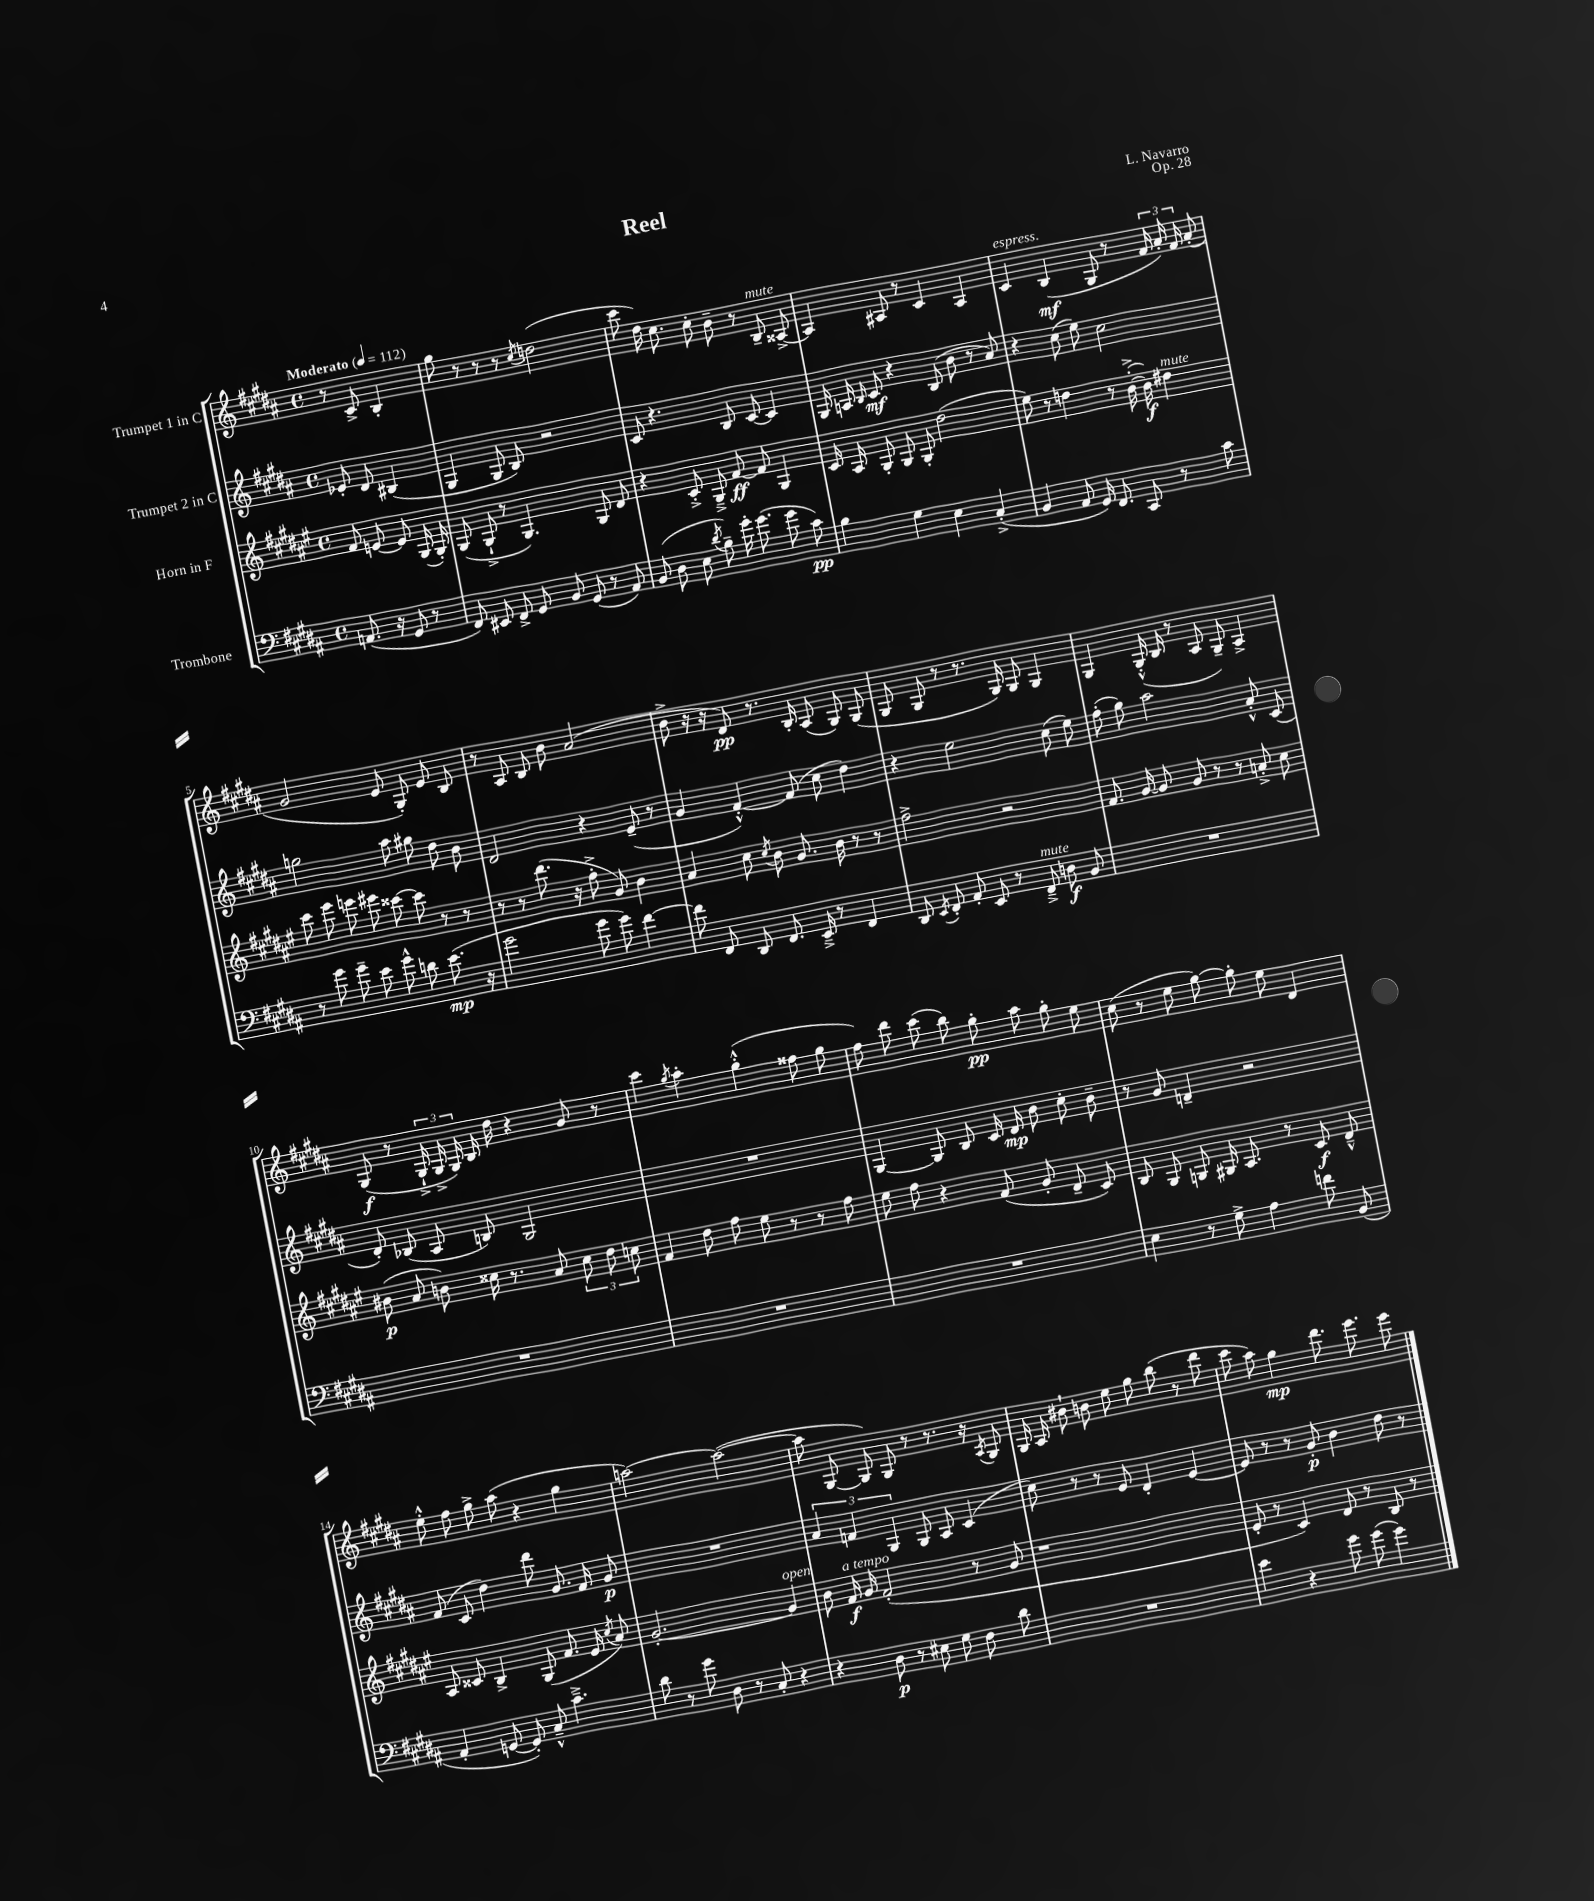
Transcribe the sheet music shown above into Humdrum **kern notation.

**kern	**dynam	**kern	**dynam	**kern	**dynam	**kern	**dynam
*part4	*part4	*part3	*part3	*part2	*part2	*part1	*part1
*staff4	*staff4	*staff3	*staff3	*staff2	*staff2	*staff1	*staff1
*I"Trombone	*	*I"Horn in F	*	*I"Trumpet 2 in C	*	*I"Trumpet 1 in C	*
*clefF4	*	*clefG2	*	*clefG2	*	*clefG2	*
*k[f#c#g#d#a#]	*	*k[f#c#g#d#a#e#]	*	*k[f#c#g#d#a#]	*	*k[f#c#g#d#a#]	*
*M4/4	*	*M4/4	*	*M4/4	*	*M4/4	*
*met(c)	*	*met(c)	*	*met(c)	*	*met(c)	*
*MM112	*	*MM112	*	*MM112	*	*MM112	*
=	=	=	=	=	=	=	=
!	!	!	!	!	!	!LO:TX:a:B:t=Moderato	!
(8.AAn/	.	8f#/	.	8e-X'/	.	8r	.
.	.	[8en/	.	8d#/	.	8c#^/	.
16r	.	.	.	.	.	.	.
8GG#/	.	8e/]	.	(4B#X/	.	4B'/	.
8r	.	(16G#/	.	.	.	.	.
.	.	16G#'/)	.	.	.	.	.
=1	=1	=1	=1	=1	=1	=1	=1
8FF#/)	.	(8G#/	.	4G#/	.	8gg#\	.
8EE#X/	.	8G#`^/	.	.	.	8r	.
8FF#^/	.	8r	.	8G#/	.	8r	.
8GG#/	.	4.G#/)	.	8B/)	.	8r	.
.	.	.	.	.	.	8qcc#/	.
8BB/	.	.	.	2r	.	(2ddn\	.
(8GG#/	.	.	.	.	.	.	.
8r	.	8G#/	.	.	.	.	.
8AA#/)	.	8d#/	.	.	.	.	.
=2	=2	=2	=2	=2	=2	=2	=2
(8BB/	.	4r	.	8c#/	.	8ccc#\	.
8D#\	.	.	.	4.r	.	16dd#\)	.
.	.	.	.	.	.	8.cc#\	.
8E\	.	8c#'^/	.	.	.	.	.
8qd#/	.	.	.	.	.	.	.
8B~\)	.	8G#~^/	.	.	.	8cc#'\	.
16g#'\	.	[8f#/	ff	8B/	.	8b~\	.
(8.g#\	.	.	.	.	.	.	.
.	.	8f#/]	.	[8c#/	.	8r	.
!	!	!	!	!	!	!LO:TX:a:i:t=mute	!
8g#\	.	4G#/	.	4c#/]	.	8B~/	.
8c#\)	pp	.	.	.	.	[8A##X^/	.
=3	=3	=3	=3	=3	=3	=3	=3
4B\	.	16c#/	.	16G#/	.	4A##/]	.
.	.	16A#/	.	16An/	.	.	.
.	.	.	.	16qqB/	.	.	.
.	.	8G#'/	.	8c#/	mf	.	.
4G#\	.	8G#/	.	4r	.	8A#X/	.
.	.	8G#'/	.	.	.	8r	.
4E\	.	(2dd#\	.	(8B/	.	4c#/	.
.	.	.	.	8b\	.	.	.
(4C#'^/	.	.	.	8r	.	4A#/	.
.	.	.	.	8a#/)	.	.	.
=4	=4	=4	=4	=4	=4	=4	=4
!	!	!	!	!	!	!LO:TX:a:i:t=espress.	!
4BB/	.	8ee#\)	.	4r	.	4c#/	.
.	.	8r	.	.	.	.	.
8AA#/	.	4ddn\	.	(8cc#\	.	(4B/	mf
16GG#/)	.	.	.	8ee\)	.	.	.
8.FF#/	.	.	.	.	.	.	.
.	.	8r	.	2cc#\	.	8G#/	.
8CC#/	.	([16b'^\	.	.	.	8r	.
.	.	16b\])	f	.	.	.	.
!	!	!LO:TX:a:i:t=mute	!	!	!	!	!
8r	.	4dd#X\	.	.	.	24f#/	.
.	.	.	.	.	.	24a#'/)	.
.	.	.	.	.	.	24f#/	.
8c#\	.	.	.	.	.	(8a#'/	.
!!LO:LB:g=z
=5	=5	=5	=5	=5	=5	=5	=5
8r	.	8ccc#\	.	2ggn\	.	2g#/	.
8g#\	.	8eee#\	.	.	.	.	.
8g#~\	.	8eeen\	.	.	.	.	.
8e\	.	8eee#X\	.	.	.	.	.
8g#^^\	.	[8ccc##X\	.	8aa#\	.	8e/	.
8dn\	.	8ccc##\]	.	8gg#X\	.	8G#'/)	.
(8.e\	mp	8r	.	8dd#\	.	8e/	.
.	.	8r	.	8b\	.	8B/	.
16r	.	.	.	.	.	.	.
=6	=6	=6	=6	=6	=6	=6	=6
2g#\	.	8r	.	2d#/	.	8r	.
.	.	8r	.	.	.	8A#/	.
.	.	(8.ddd#\	.	.	.	8B/	.
.	.	.	.	.	.	8b\	.
.	.	16r	.	.	.	.	.
8g#\	.	8ff#'^\	.	4r	.	(2a#/	.
8g#\)	.	8g#/)	.	.	.	.	.
[4f#\	.	4b\	.	(8e~/	.	.	.
.	.	.	.	8r	.	.	.
=7	=7	=7	=7	=7	=7	=7	=7
8f#\]	.	4a#/	.	4g#/	.	8b^\	.
8FF#/	.	.	.	.	.	16r	.
.	.	.	.	.	.	16r	.
8DD#/	.	8cc#\	.	[4f#'^^/)	.	8d#/)	pp
.	.	8qcc#/	.	.	.	.	.
8.FF#/	.	8b\	.	.	.	8.r	.
.	.	8.g#/	.	(8f#/]	.	.	.
16EE~^/	.	.	.	.	.	16B'/	.
8r	.	.	.	8cc#\	.	(8A#/	.
.	.	16b\	.	.	.	.	.
4FF#/	.	8r	.	4dd#\)	.	8G#/)	.
.	.	8r	.	.	.	(8G#/	.
=8	=8	=8	=8	=8	=8	=8	=8
8DD#/	.	2ff#^\	.	4r	.	8G#/	.
8qEE/	.	.	.	.	.	.	.
8FF#'/	.	.	.	.	.	8G#/	.
8AA#'/	.	.	.	2ee\	.	8r	.
8EE/	.	.	.	.	.	8.r	.
8r	.	2r	.	.	.	.	.
.	.	.	.	.	.	16G#/)	.
!LO:TX:a:i:t=mute	!	!	!	!	!	!	!
8FF#~^/	.	.	.	.	.	8G#/	.
8Dn\	f	.	.	(8cc#\	.	4G#/	.
8BB/	.	.	.	8ee\)	.	.	.
=9	=9	=9	=9	=9	=9	=9	=9
1r	.	8.f#/	.	(8ff#'\	.	4G#/	.
.	.	.	.	8gg#\)	.	.	.
.	.	[16g#/	.	.	.	.	.
.	.	8g#/]	.	2aa#\	.	(16G#'^^/	.
.	.	.	.	.	.	16B/	.
.	.	8g#/	.	.	.	8r	.
.	.	8r	.	.	.	8A#/	.
.	.	8r	.	.	.	8G#~/)	.
.	.	8an'^/	.	8a#'^^/	.	4A#^/	.
.	.	8cc#\	.	(8c#/	.	.	.
!!LO:LB:g=z
=10	=10	=10	=10	=10	=10	=10	=10
1r	.	(8b#X\	p	8d#'/)	.	(8G#/	f
.	.	8a#/	.	(8B-X/	.	8r	.
.	.	8bn\)	.	8A#/	.	24G#`^/	.
.	.	.	.	.	.	24G#^/	.
.	.	.	.	.	.	24G#/)	.
.	.	16cc##X\	.	8Bn/)	.	16B/	.
.	.	8.r	.	.	.	16dd#\	.
.	.	.	.	2G#/	.	4r	.
.	.	8a#/	.	.	.	.	.
.	.	12cc##\	.	.	.	8g#/	.
.	.	12dd#\	.	.	.	.	.
.	.	.	.	.	.	8r	.
.	.	12ccn\	.	.	.	.	.
=11	=11	=11	=11	=11	=11	=11	=11
1r	.	4f#/	.	1r	.	4ccc#\	.
.	.	.	.	.	.	8qgg#/	.
.	.	8dd#\	.	.	.	4aa#'\	.
.	.	8ff#\	.	.	.	.	.
.	.	8ee#\	.	.	.	(4gg#'^^\	.
.	.	8r	.	.	.	.	.
.	.	8r	.	.	.	8ff##X\	.
.	.	8ff#\	.	.	.	8gg#\	.
=12	=12	=12	=12	=12	=12	=12	=12
1r	.	8ee#\	.	[4G#/	.	8ff#\)	.
.	.	8ff#\	.	.	.	8ddd#\	.
.	.	4r	.	8G#/]	.	(8ccc#\	.
.	.	.	.	8B/	.	8bb\)	.
.	.	(8f#/	.	16c#/	.	8gg#'\	pp
.	.	.	.	16d#/	mp	.	.
.	.	8g#'/	.	8b\	.	8aa#\	.
.	.	8d#~/	.	8cc#'\	.	8gg#'\	.
.	.	8c#/)	.	8b~\	.	8ee\	.
=13	=13	=13	=13	=13	=13	=13	=13
4E\	.	8B/	.	8r	.	(8cc#\	.
.	.	8G#/	.	8g#/	.	8r	.
8r	.	8Gn/	.	4dn~/	.	8ee\	.
8G#^\	.	16G#X/	.	.	.	[8gg#\)	.
.	.	8.A#/	.	.	.	.	.
4A#\	.	.	.	2r	.	8gg#'\]	.
.	.	8r	.	.	.	8ee\	.
8fn\	.	8c#/	f	.	.	4d#/	.
(8BB/	.	8d#~^^/	.	.	.	.	.
!!LO:LB:g=z
=14	=14	=14	=14	=14	=14	=14	=14
4AA#'/	.	8A#/	.	(8f#/	.	8ee'^^\	.
.	.	8c##X/	.	8c#/	.	8ff#\	.
[8GGn/	.	4B^/	.	4dd#\)	.	8gg#^\	.
8GG'/])	.	.	.	.	.	(8aa#\	.
8C#~^^/	.	(8G#/	.	8ddd#\	.	4r	.
4.c#~^\	.	8.f#/	.	8.g#/	.	.	.
.	.	.	.	.	.	4gg#\	.
.	.	16e#/	.	16f#/	.	.	.
.	.	8qcc#/	.	.	.	.	.
.	.	8a#/)	.	8g#/	p	.	.
=15	=15	=15	=15	=15	=15	=15	=15
8d#\	.	[2.g#'/	.	1r	.	[2aan\)	.
8r	.	.	.	.	.	.	.
8g#\	.	.	.	.	.	.	.
8D#\	.	.	.	.	.	.	.
8r	.	.	.	.	.	(2aa\_	.
8C#'/	.	.	.	.	.	.	.
!	!	!LO:TX:a:i:t=open	!	!	!	!	!
4r	.	4g#/]	.	.	.	.	.
=16	=16	=16	=16	=16	=16	=16	=16
4r	.	8b\	.	6a#/	.	8aa\]	.
!	!	!LO:TX:a:i:t=a tempo	!	!	!	!	!
.	.	16f#/	f	.	.	[8G#/	.
.	.	.	.	6fn/	.	.	.
.	.	16g#/	.	.	.	.	.
8D#\	p	(2f#'/	.	.	.	8G#/])	.
.	.	.	.	6G#/	.	.	.
8r	.	.	.	.	.	8G#/	.
8E#X\	.	.	.	8G#/	.	8r	.
8G#\	.	.	.	8A#/	.	8.r	.
8F#\	.	8r	.	(4c#/	.	.	.
.	.	.	.	.	.	16r	.
.	.	.	.	.	.	8qA#/	.
8d#\	.	8g#/	.	.	.	8G#/	.
=17	=17	=17	=17	=17	=17	=17	=17
1r	.	1r	.	8cc#\)	.	16G#/	.
.	.	.	.	.	.	16A#/	.
.	.	.	.	8r	.	8b#X`\	.
.	.	.	.	8r	.	8bn\	.
.	.	.	.	8e/	.	8ee\	.
.	.	.	.	4d#'/	.	8gg#\	.
.	.	.	.	.	.	(8bb\	.
.	.	.	.	[4e/	.	8r	.
.	.	.	.	.	.	8ddd#\	.
=18	=18	=18	=18	=18	=18	=18	=18
4e\	.	8e#'/	.	8e/]	.	8ccc#\	.
.	.	8r	.	8r	.	8aa#\)	.
4r	.	4c#/)	.	8r	.	4gg#\	mp
.	.	.	.	8g#'/	p	.	.
8g#\	.	8d#/	.	4b\	.	8.ddd#\	.
(8g#\	.	8r	.	.	.	.	.
.	.	.	.	.	.	8.eee\	.
4g#\)	.	8B/	.	8dd#\	.	.	.
.	.	8r	.	8r	.	8eee\	.
==	==	==	==	==	==	==	==
*-	*-	*-	*-	*-	*-	*-	*-
